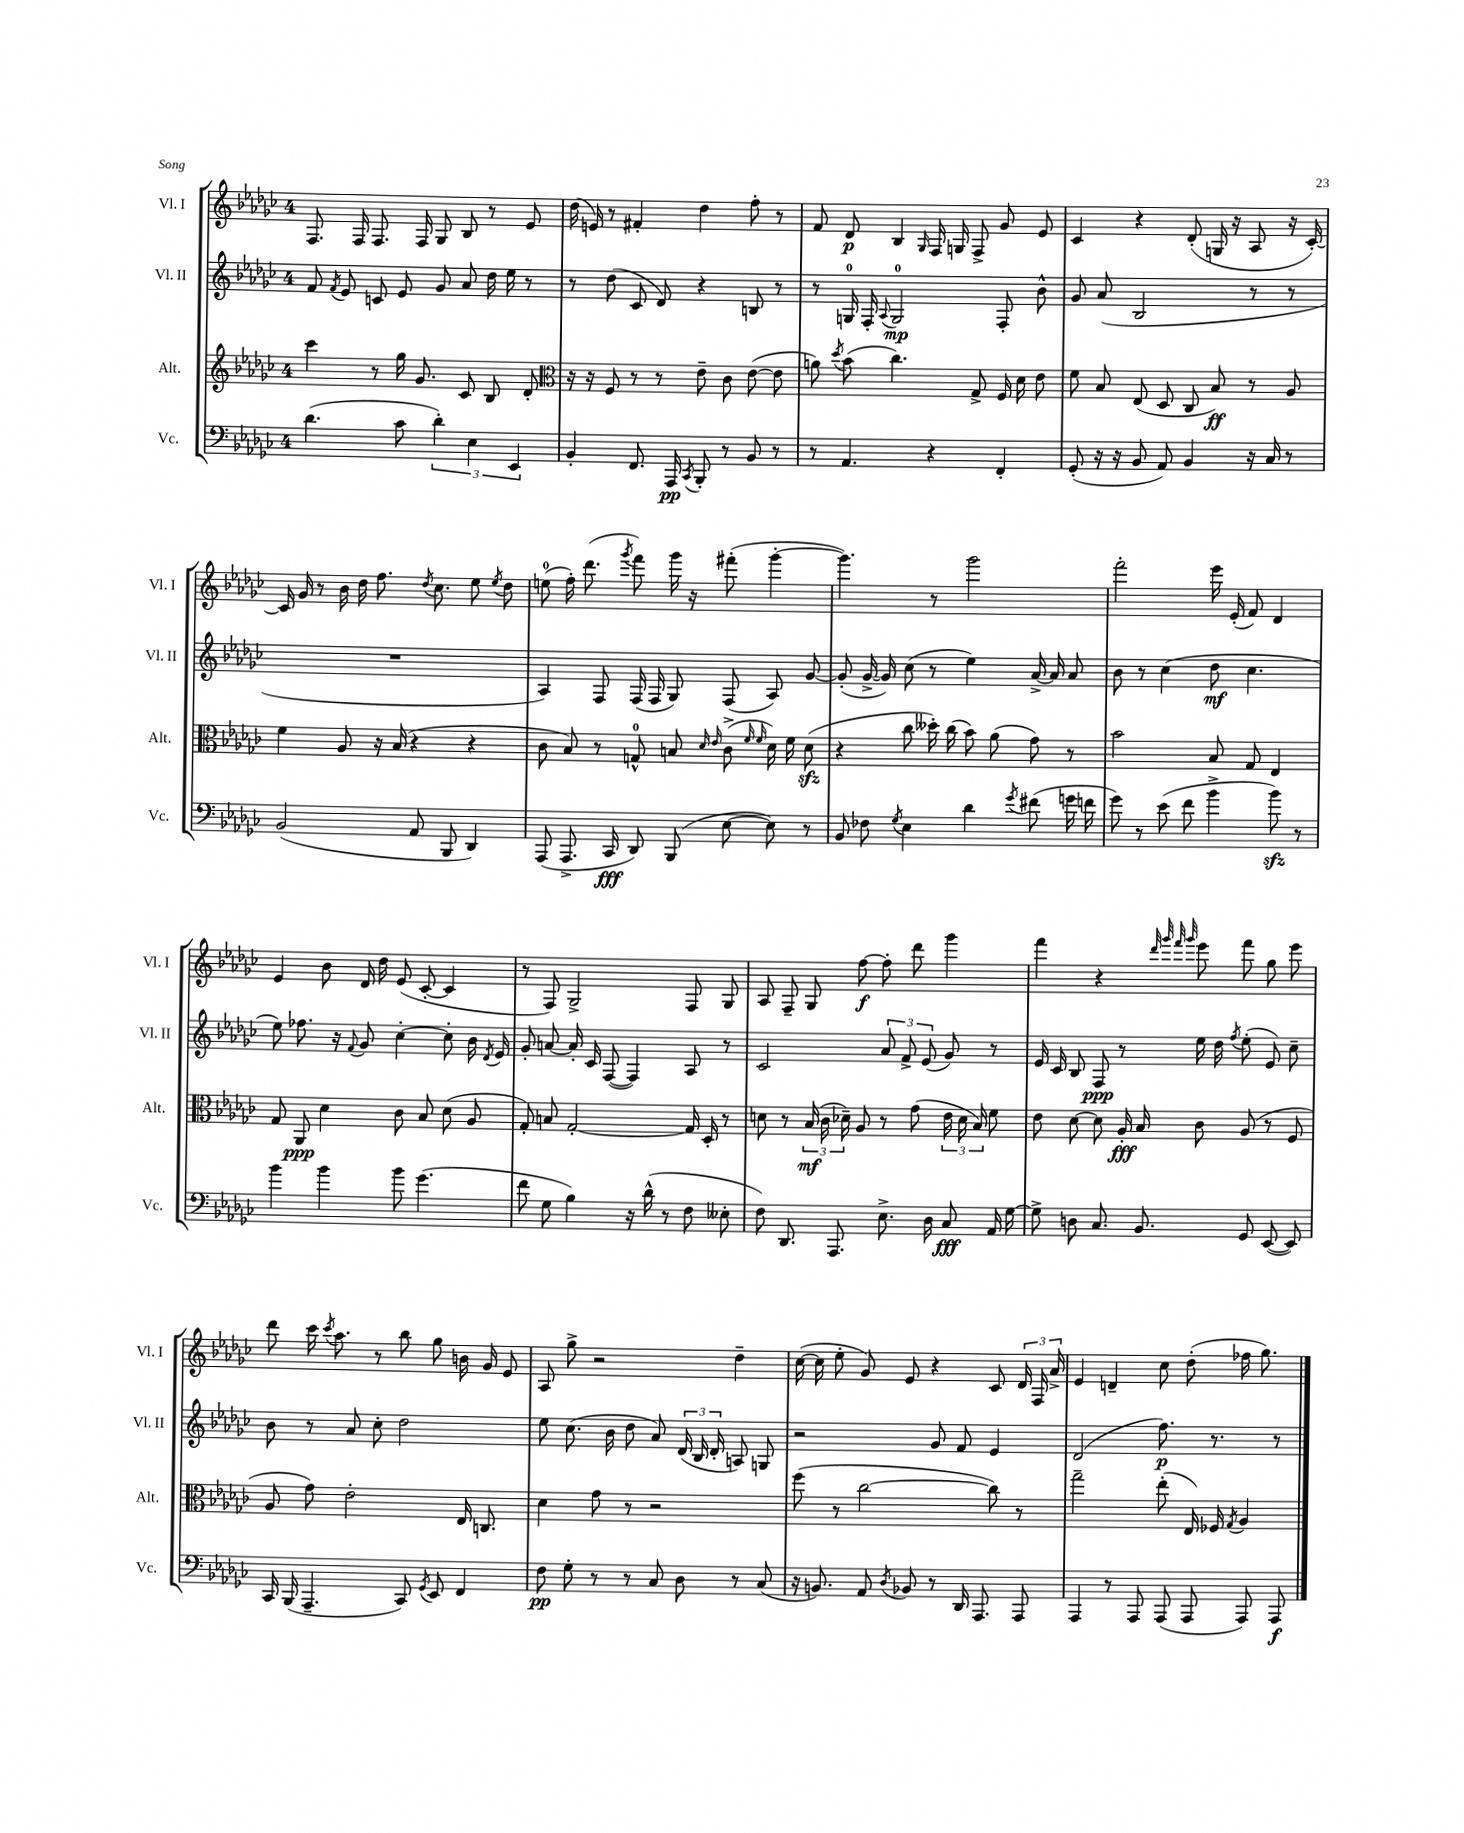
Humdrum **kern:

**kern	**kern	**kern	**kern
*staff4	*staff3	*staff2	*staff1
*clefF4	*clefG2	*clefG2	*clefG2
*k[b-e-a-d-g-c-]	*k[b-e-a-d-g-c-]	*k[b-e-a-d-g-c-]	*k[b-e-a-d-g-c-]
*M4/4	*M4/4	*M4/4	*M4/4
(4.d-\	4ccc-\	8f/	8.F/
.	.	8qf/	.
.	.	8e-/	.
.	.	.	16F/
.	8r	8c/	8.F/
8c-\	16gg-\	8e-/	.
.	8.g-/	.	16F/
6d-'\)	.	8g-/	8G-/
.	8c-/	8a-/	8B-/
6E-\	.	.	.
.	8B-/	16dd-\	8r
.	.	16ee-\	.
6EE-/	.	.	.
.	8d-'/	8r	8e-/
=	=	=	=
*	*clefC3	*	*
4BB-'/	16r	8r	(16dd-\
.	16r	.	16e/)
.	8F/	(8dd-\	8r
8.FF/	8r	8c-/	4f#'/
.	8r	8d-/)	.
16AAA-/	.	.	.
8qCC-/	.	.	.
8BBB-'/	8e-~\	4r	4dd-\
8r	8c-\	.	.
8BB-/	([8e-\	8B/	8ff'\
8r	8e-\]	8r	8r
=	=	=	=
8r	8a\)	8r	8f/
.	8qdd-/	.	.
4.AA-/	(8b-\	16G/	8d-/
.	.	16F'/	.
.	.	8qqA-/	.
.	4.cc-\)	2G/	4B-/
.	.	.	16qqG-/
4r	.	.	16F/
.	.	.	16G/
.	8G-^/	.	8F^/
4FF'/	16F/	8F'/	8g-/
.	16d-\	.	.
.	8e-\	8b-^^\	8e-/
=	=	=	=
(8GG-'/	8f\	8g-/	4c-/
16r	8B-/	(8a-/	.
16r	.	.	.
8BB-/	(8E-/	2B-/	4r
8AA-/)	8D-/	.	.
4BB-/	8C-/	.	(8d-'/
.	8B-/)	.	16G/
.	.	.	16r
16r	8r	8r	8A-/
16C-/	.	.	.
8r	8A-/	8r	16r
.	.	.	[16c-'/)
=	=	=	=
(2BB-/	4f\	1r	16c-/]
.	.	.	16g-/
.	.	.	8r
.	8A-/	.	16b-\
.	.	.	16dd-\
.	16r	.	8.ff\
.	(16B-/	.	.
8AA-/	4r	.	.
.	.	.	8qdd-/
.	.	.	8.cc-\
8BBB-/	.	.	.
4DD-/)	4r	.	8ee-\
.	.	.	8qee-/
.	.	.	8dd-\
=	=	=	=
(8AAA-/	8c-\	4A-/)	(8ee\
8.AAA-^/	8B-/)	.	16ff'\)
.	.	.	(8.ddd-\
.	8r	8F/	.
16CC-/	.	.	.
.	.	.	8qggg-/
8DD-/)	8G^^/	(16F/	8fff\)
.	.	16F/	.
(8BBB-/	8B/	8G-/)	16ggg-\
.	.	.	16r
.	16qqd-/	.	.
.	16qqe-/	.	.
[8E-\	(8c-^\	(8F/	(8fff#'\
.	16qqf/	.	.
.	16qqf/	.	.
8E-\])	16d-\)	8A-/)	[4ggg-'\
.	16f\	.	.
8r	(8d-\	[8g-/	.
=	=	=	=
8BB-/	4r	(8g-'/]	4.ggg-\])
8F-\	.	[16g-^/	.
.	.	16g-/])	.
8qG-/	.	.	.
4E-\	8cc-\	(8cc-\	.
.	16dd--'\)	8r	8r
.	(16cc-\	.	.
4d-\	8b-\)	4ee-\)	2ggg-\
.	(8a-\	.	.
8qg-/	.	.	.
(8f#\	8g-\)	[16a-^/	.
.	.	16a-/]	.
16g\	8r	8a-/	.
16f\	.	.	.
=	=	=	=
8g-\)	2b-\	8b-\	2fff'\
8r	.	8r	.
(8e-\	.	(4cc-\	.
8f\	.	.	.
4b-^\	8B-/	8dd-\	16eee-\
.	.	.	(16e-'/
.	8G-/	4.cc-\	8f/)
8b-\)	4E-/	.	4d-/
8r	.	.	.
=	=	=	=
4b-\	8G-/	8ee-\)	4e-/
.	8AA-/	8.ff-\	.
4b-\	4d-\	.	8b-\
.	.	16r	.
.	.	8qqf/	.
.	.	8g-/	16d-/
.	.	.	16dd-\
8b-\	8c-\	[4cc-'\	(8e-/
(4.g-\	8B-/	.	[8c-'/
.	(8d-\	8cc-'\]	4c-/]
.	8A-/	16b-\	.
.	.	8qd-/	.
.	.	16e-/	.
=	=	=	=
8f\	8G-'/)	8g-'/	8r
8G-\	8B/	[8a/	8F/)
4B-\)	[2G-'/	16a'/]	2G-^/
.	.	16c-/	.
.	.	([8F/	.
16r	.	4F/])	.
(16d-^^\	.	.	.
8r	.	.	.
8F\	16G-/]	8A-/	8F/
.	16D-'/	.	.
8E--'\	8r	8r	8G-/
=	=	=	=
8F\)	8d\	2c-/	8A-/
8.DD-/	8r	.	8F~/
.	(24B-/	.	8G-/
.	24c-\	.	.
8.AAA-/	.	.	.
.	24d-~\)	.	.
.	8A-/	.	[8ff\
8.E-^\	8r	12a-/	8ff'\]
.	.	12f^/	.
.	(8g-\	.	8ddd-\
.	.	(12e-/	.
16D-\	.	.	.
8C-/	24e-\	8g-/)	4ggg-\
.	24d-\	.	.
.	24B-/)	.	.
16AA-/	8f\	8r	.
[16G-\	.	.	.
=	=	=	=
8G-^\]	8e-\	16e-/	4fff\
.	.	16c-/	.
8D\	[8d-\	8B-/	.
8.C-/	8d-\]	8F/	4r
.	16A-'/	8r	.
8.BB-/	16B-/	.	.
.	.	.	32qqddd-/
.	.	.	32qqggg-/
.	.	.	32qqfff/
.	.	.	32qqggg-/
.	8c-\	16ee-\	8eee-\
.	.	16dd-\	.
.	.	8qff/	.
8GG-/	(8A-/	(8ee-'\	8fff\
([8EE-/	8r	8e-/)	8gg-\
8EE-/])	8F/	8cc-~\	8eee-\
=	=	=	=
16CC-/	8A-/	8b-\	8ddd-\
(16BBB-/	.	.	.
4.AAA-~/	8g-\)	8r	16ccc-\
.	.	.	8qccc-/
.	.	.	8.aa-\
.	2e-'\	8a-/	.
.	.	8cc-'\	8r
8CC-/)	.	2dd-\	8bb-\
8qGG-/	.	.	.
8EE-/	.	.	8gg-\
4FF/	16E-/	.	16b\
.	8.C/	.	16g-/
.	.	.	8e-/
=	=	=	=
8F\	4d-\	8ee-\	8A-/
8G-'\	.	(8.cc-\	8gg-^\
8r	8g-\	.	2r
.	.	16b-\	.
8r	8r	8dd-\	.
8C-/	2r	8a-/)	.
8D-\	.	(24d-/	.
.	.	24B-/	.
.	.	24d-'/	.
8r	.	8A/)	4dd-~\
(8C-/	.	8G/	.
=	=	=	=
16r	(8ff\	2r	([16cc-\
8.BB/)	.	.	16cc-\]
.	8r	.	8ee-'\
8AA-/	[2cc-\	.	8g-/)
8qD-/	.	.	.
8BB-/	.	.	8e-/
8r	.	8g-/	4r
16DD-/	.	8f/	.
8.AAA-/	.	.	.
.	8cc-\])	4e-/	8c-/
8AAA-/	8r	.	24d-/
.	.	.	24F/
.	.	.	24a-^/
=	=	=	=
4AAA-/	2gg-~\	(2d-/	4e-/
8r	.	.	4d~/
8AAA-/	.	.	.
(8AAA-/	(8ee-'\	8.ff\)	8cc-\
8AAA-/	16E-/)	.	(8dd-'\
.	16F-/	8.r	.
.	8qG-/	.	.
8AAA-/)	4A-/	.	16ff-\
.	.	.	8.gg-\)
8AAA-/	.	8r	.
==	==	==	==
*-	*-	*-	*-
